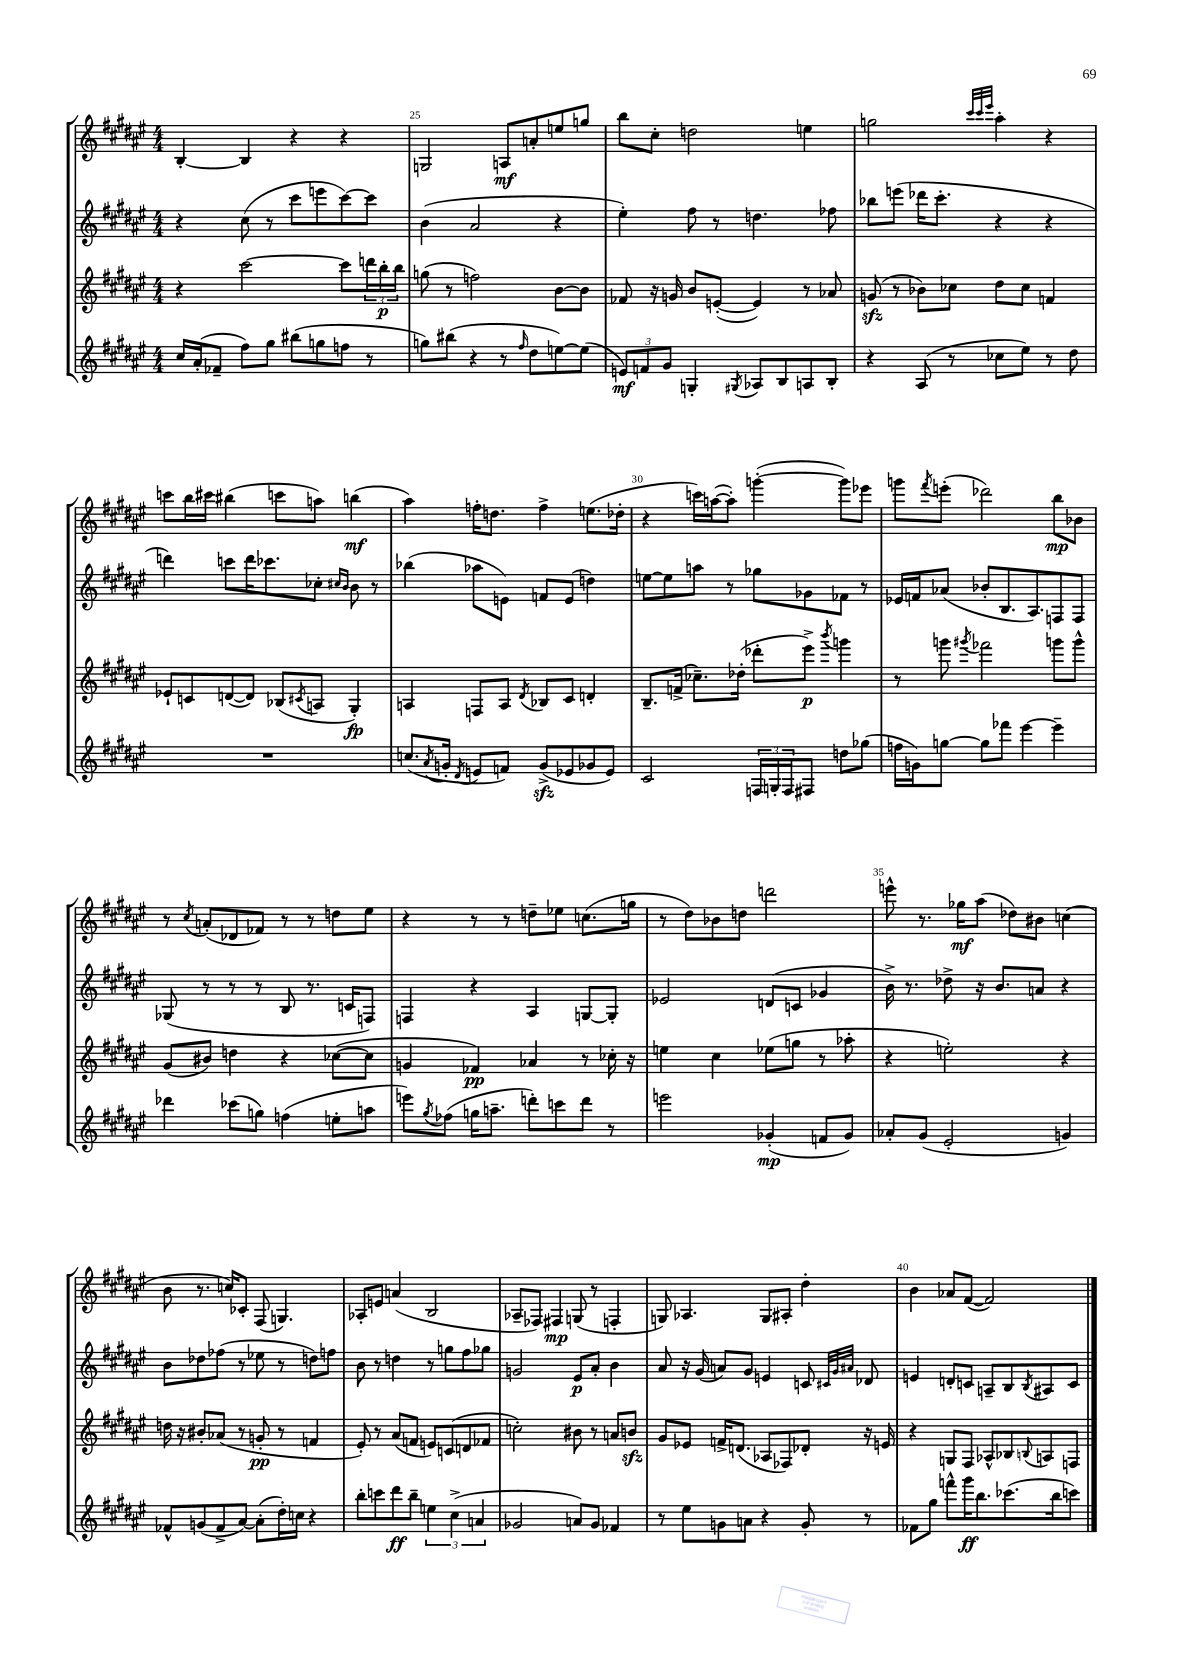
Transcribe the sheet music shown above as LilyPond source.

<<
\new StaffGroup <<
\new Staff = "s0" {
    \clef treble \key fis \major \numericTimeSignature \time 4/4
    b4~-. b4 r4 r4 |
    g2 a8\mf a'8-. e''8 g''8 |
    b''8 cis''8-. d''2 e''4 |
    g''2 \grace { cis'''32 cis'''32 eis'''32 } ais''4-. r4 |
    c'''8 b''16 cis'''16 bis''4( c'''8 a''8) b''4\mf( |
    ais''4) f''16-. d''8. f''4-> e''8.( des''16-. |
    r4 c'''16) a''16~( a''8-.) g'''4~-.( g'''8) ees'''8 |
    g'''8 \acciaccatura { fis'''8 } e'''8-.( des'''2) b''8\mp bes'8 |
    r8 \acciaccatura { cis''8 } a'8-.( des'8 fes'8) r8 r8 d''8 eis''8 |
    r4 r8 r8 d''8-- ees''8 c''8.( g''16 |
    r8 dis''8) bes'8 d''8 d'''2 |
    e'''8-^ r8. ges''16\mf ais''8( des''8) bis'8 c''4( |
    b'8 r8. c''16) ces'8-. fis8( g4.) |
    aes8-. e'8 a'4( b2 |
    aes8-- fes8) fis4\mp g8( r8 f4-. |
    g8) aes4. g8 ais8-. dis''4-. |
    b'4 aes'8 fis'8~( fis'2) \bar "|." |
}
\new Staff = "s1" {
    \clef treble \key fis \major \numericTimeSignature \time 4/4
    r4 cis''8( r8 cis'''8 e'''8 cis'''8~) cis'''8 |
    b'4( ais'2 r4 |
    eis''4-.) fis''8 r8 d''4. fes''8 |
    bes''8 e'''8( des'''16 cis'''8.-. r4 r4 |
    d'''4) c'''8 d'''16 ces'''8. ces''8-. \grace { cis''16 b'16 } b'8 r8 |
    bes''4( aes''8 e'8) f'8 e'8( d''4) |
    e''8~ e''8 a''8 r8 ges''8 ges'8 fes'8 r8 |
    ees'16 f'16 aes'8( bes'8-. b8. ais8.) f8 f8 |
    ges8( r8 r8 r8 b8 r8. c'16 f8) |
    f4 r4 ais4 g8~ g8-. |
    ees'2 d'8( c'8 ges'4 |
    b'16->) r8. des''8-> r16 b'8. a'8 r4 |
    b'8 des''8 fes''8( r8 ees''8 r8 d''8) f''8 |
    b'8 r8 d''4 r8 g''8 fis''8 ges''8 |
    g'2 eis'8\p ais'8-. b'4 |
    ais'8 r16 gis'16( a'8) gis'8 e'4 c'8 \grace { cis'32 gis'32 ais'32 } des'8 |
    e'4 d'8-. c'8 a8-- b8 \acciaccatura { b8 } ais8 c'8 \bar "|." |
}
\new Staff = "s2" {
    \clef treble \key fis \major \numericTimeSignature \time 4/4
    r4 cis'''2~ cis'''8 \tuplet 3/2 { d'''16 b''16-.\p b''16 } |
    g''8( r8 f''2) b'8~ b'8 |
    fes'8 r16 g'16 b'8 e'8~-.( e'4) r8 aes'8 |
    g'8\sfz( r8 bes'8) ces''8 dis''8 ces''8 f'4 |
    ees'8-! c'8 d'8~( d'8) bes8( \acciaccatura { cis'8 } a8 gis4-.\fp) |
    a4 f8 a8 \acciaccatura { dis'8 } bes8 cis'8 d'4-. |
    b8.-- f'16->( ces''8.--) des''16-.( des'''8-. eis'''8->\p) \acciaccatura { b'''8 } g'''4 |
    r8 g'''8 \acciaccatura { gis'''8 } fes'''2 g'''8 g'''8-^ |
    gis'8( bis'8) d''4 r4 ces''8~( ces''8 |
    g'4 fes'4\pp) aes'4 r8 ces''16-. r16 |
    e''4 cis''4 ees''8( g''8 r8 aes''8-. |
    r4 e''2-.) r4 |
    d''16 r16 bis'8-. aes'8( r8 g'8-.\pp r8 f'4 |
    eis'8-.) r8 ais'8( f'8 e'8) c'8( d'8 fes'8 |
    c''2-.) bis'8 r8 a'8 b'8\sfz |
    gis'8 ees'8 f'16-> d'8.( aes8 fes8) des'8-. r16 e'16 |
    r4 g8 fis8 aes8-^ bes8 \appoggiatura { b8 } a8 f8 \bar "|." |
}
\new Staff = "s3" {
    \clef treble \key fis \major \numericTimeSignature \time 4/4
    cis''16 ais'16-.( fes'8-- fis''8) gis''8 bis''8( g''8 f''8 r8 |
    g''8) bis''8( r4 r8 \grace { fis''16 } dis''8 e''8~) e''8( |
    \tuplet 3/2 { e'8\mf) f'8 gis'8 } g4-. \acciaccatura { gis8 } aes8 b8 a8 b8-. |
    r4 ais8( r8 ces''8 eis''8) r8 dis''8 |
    R1 |
    c''8.( \acciaccatura { ais'8 } g'16-. \acciaccatura { dis'8 } e'8 f'8) g'8->\sfz( ees'8 ges'8 ees'8) |
    cis'2 \tuplet 3/2 { f16 g16-. f16 } fis8 d''8 ges''8( |
    f''16 g'16) g''8~ g''8 fes'''8 eis'''4~ eis'''4-- |
    des'''4 ces'''8( g''8) f''4( e''8-. a''8 |
    e'''8) \acciaccatura { gis''8 } fes''8( g''16 a''8.-- d'''8-.) c'''8 d'''8 r8 |
    e'''2 ges'4-.\mp( f'8 ges'8) |
    aes'8-. gis'8( eis'2-. g'4) |
    fes'8-^ g'8( fes'8-> ais'8~) ais'8-.( dis''16-.) c''16 r4 |
    b''8-. c'''8 dis'''8\ff b''8-- \tuplet 3/2 { e''4 cis''4->( a'4 } |
    ges'2 a'8) ges'8 fes'4 |
    r8 eis''8 g'8 a'8 r4 g'8-. r8 |
    fes'8 gis''8 f'''8-^ gis'''16\ff b''8. ces'''8.( b''16 c'''8) \bar "|." |
}
>>
>>
\layout { \context { \Score currentBarNumber = #24 \override BarNumber.break-visibility = ##(#f #t #t) barNumberVisibility = #(every-nth-bar-number-visible 5) } }
